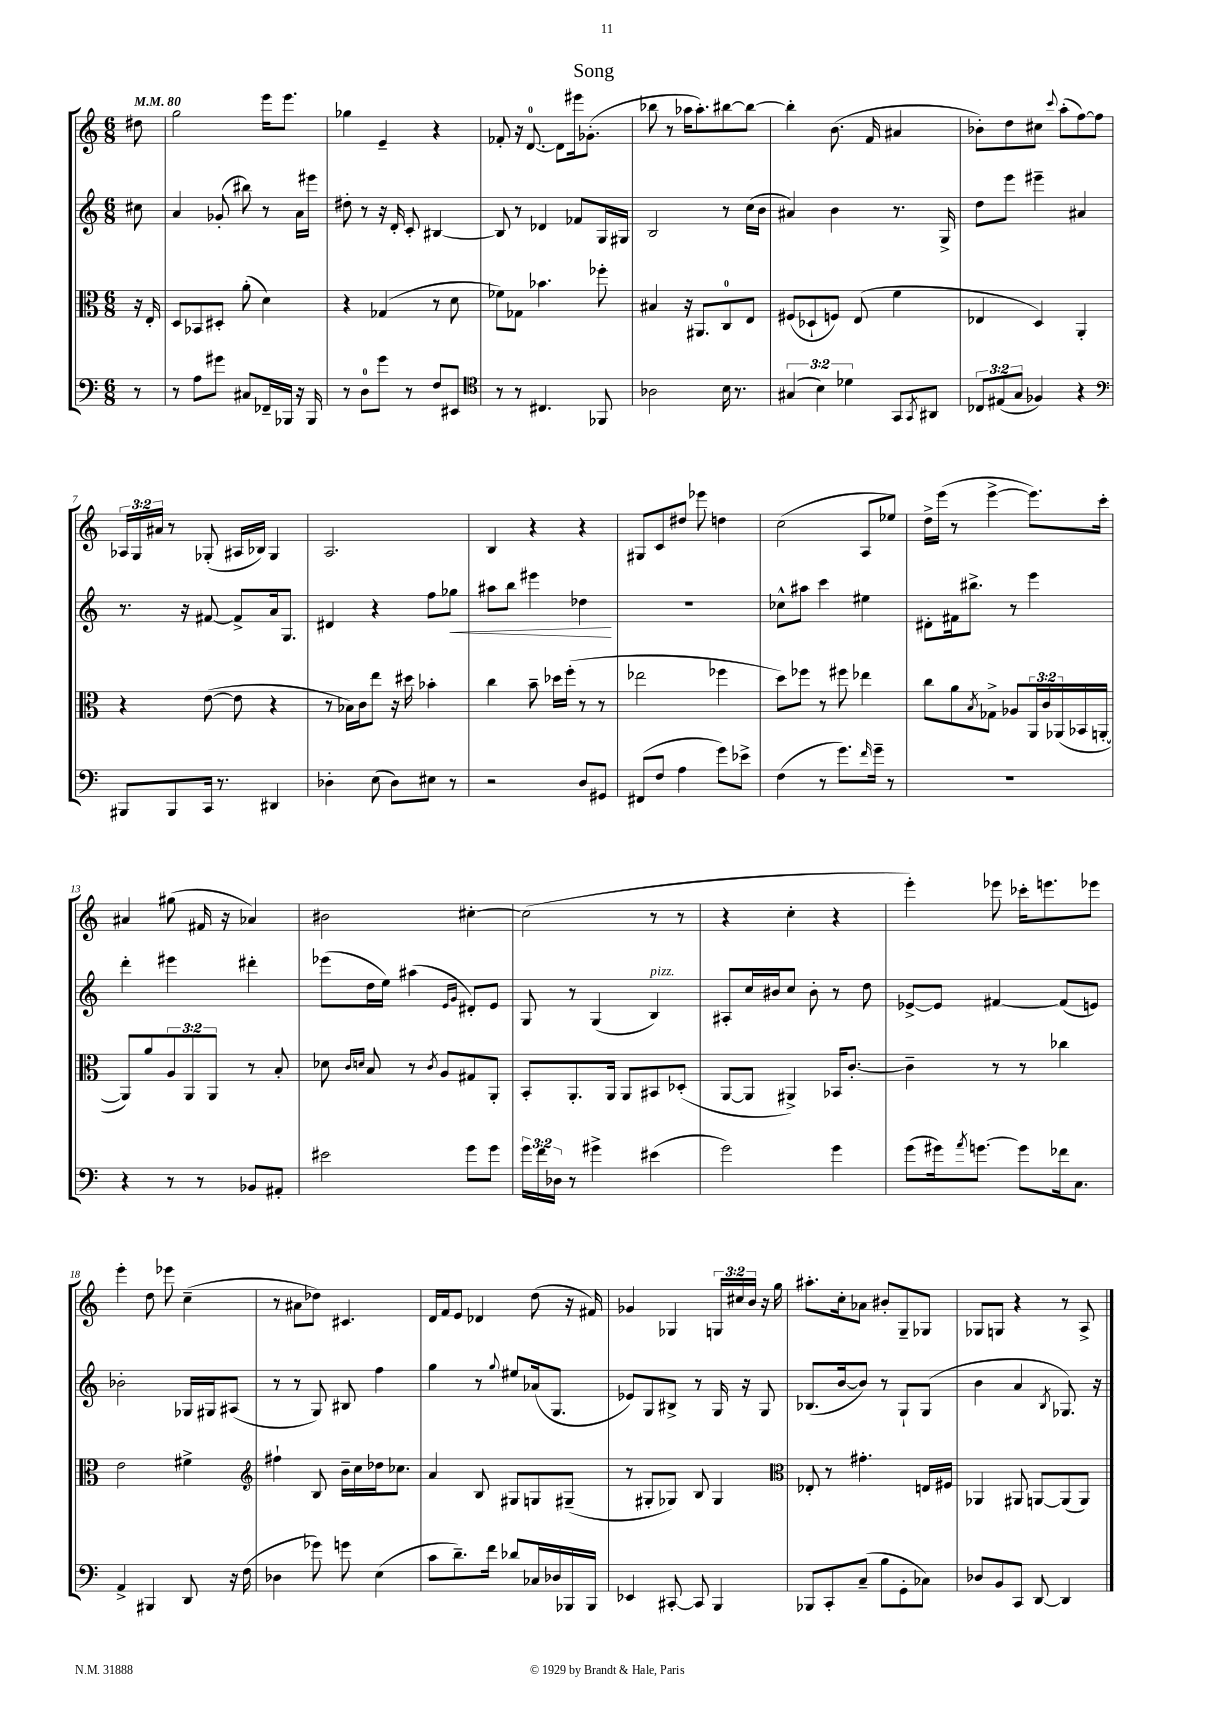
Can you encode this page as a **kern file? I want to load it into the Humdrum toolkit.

**kern	**kern	**kern	**kern
*staff4	*staff3	*staff2	*staff1
*clefF4	*clefC3	*clefG2	*clefG2
*k[]	*k[]	*k[]	*k[]
*M6/8	*M6/8	*M6/8	*M6/8
*MM80	*MM80	*MM80	*MM80
8r	16r	8cc#	8dd#
.	16E'	.	.
=	=	=	=
8r	8D	4a	2gg
8A	8BB-	.	.
8g#	8D#'	(8g-'	.
8C#	(8a'	8bb#)	.
16FF-~	4d)	8r	16eee
16BBB-	.	.	8.eee
16r	.	16a	.
16BBB-	.	16eee#	.
=	=	=	=
8r	4r	8dd#'	4gg-
8D	.	8r	.
8g	(4G-	16r	4e~
.	.	16d'	.
8r	.	8c'	.
8F	8r	[4B#	4r
8EE#	8d	.	.
=	=	=	=
*clefC4	*	*	*
8r	8f-)	8B#]	8f-'
8r	8G-	8r	16r
.	.	.	[8.d
4.C#	4.b-	4d-	.
.	.	.	8d]
.	.	8f-	16eee#
.	.	.	(8.g-'
8FF-	8ff-'	16G	.
.	.	16G#	.
=	=	=	=
2A-	4B#	2B	8bb-
.	.	.	8r
.	16r	.	16aa-
.	8.AA#	.	8.aa-')
16B	8C	8r	[8bb#
8.r	.	.	.
.	8E	(16cc	8bb#_
.	.	16b	.
=	=	=	=
(6G#	(8F#	4a#)	4bb#']
.	8D-`	.	.
6B)	.	.	.
.	8F)	4b	(8.b
6d-	.	.	.
.	(8E	.	.
.	.	.	16f
8GG	4f	8.r	4a#
8qGG	.	.	.
8AA#	.	.	.
.	.	16G^	.
=	=	=	=
12C-	4E-	8dd	8b-')
(12E#	.	.	.
.	.	8eee	8dd
12G	.	.	.
4F-)	4D)	4eee#~	8cc#
.	.	.	8qqccc
.	.	.	(8aa'
4r	4AA'	4a#	[8ff)
.	.	.	8ff]
=	=	=	=
*clefF4	*	*	*
8BBB#	4r	8.r	24A-
.	.	.	24G
.	.	.	24a#
8BBB#	.	.	8r
.	.	16r	.
16CC	([8e	[8f#	(8G-'
8.r	.	.	.
.	8e]	8f#^]	16A#
.	.	.	16B-)
4DD#	4r	16a	4G-
.	.	8.G	.
=	=	=	=
4D-'	8r	4d#	2.A
.	16B-)	.	.
.	16c	.	.
(8E	8ee	4r	.
8D-)	16r	.	.
.	16dd#	.	.
8E#	4b-'	8ff	.
8r	.	8gg-	.
=	=	=	=
2r	4cc	8aa#	4B
.	.	8bb	.
.	8b~	4eee#	4r
.	16dd-	.	.
.	(16ff'	.	.
8D	8r	4dd-	4r
8GG#	8r	.	.
=	=	=	=
(8FF#	2ee-	2.r	8G#
8F	.	.	8c
4A	.	.	8dd#
.	.	.	8eee-
8g)	4ff-	.	4dd
8e-^	.	.	.
=	=	=	=
(4F	8dd)	8cc-^^	(2cc
.	8ff-	8aa#	.
8r	8r	4ccc	.
8.g)	8ff#	.	.
.	4ee-	4ee#	8A
16qqf	.	.	.
16g~	.	.	.
8r	.	.	8ee-)
=	=	=	=
2.r	8cc	8d#'	16dd^
.	.	.	(16eee
.	8a	16f#	8r
.	.	8.bb#^	.
.	8qB	.	.
.	8G-^	.	[4eee^
.	8A-	8r	.
.	24AA	4eee	8.eee])
.	24c	.	.
.	(24AA-	.	.
.	16BB-	.	.
.	[16AA'	.	16ccc'
=	=	=	=
4r	8AA])	4ddd'	4a#
.	8a	.	.
8r	12A	4eee#	(8gg#
.	12AA	.	.
8r	.	.	16f#
.	12AA	.	.
.	.	.	16r
8BB-	8r	4ddd#'	4a-)
8AA#'	8B'	.	.
=	=	=	=
2e#	8d-	(8eee-	2b#
.	16qqc	.	.
.	16qqd	.	.
.	8B	16dd	.
.	.	16ee)	.
.	8r	(4aa#	.
.	8qc	.	.
.	8A	.	.
.	.	16qqe	.
.	.	16qqg	.
8g	8G#	8d#')	[4cc#'
8g	8AA'	8e	.
=	=	=	=
24g	8BB'	8G	(2cc#]
24f	.	.	.
24D-	.	.	.
8r	8.AA'	8r	.
4g#^	.	(4G	.
.	16AA	.	.
.	8AA	.	.
(4e#	8BB#	4B)	8r
.	(8D-'	.	8r
=	=	=	=
2g)	[8AA	8A#'	4r
.	8AA]	16cc	.
.	.	16b#	.
.	4AA#^)	8cc	4cc'
.	.	8b#'	.
4g	16BB-	8r	4r
.	[8.c'	.	.
.	.	8dd	.
=	=	=	=
(8g	4c~]	[8e-^	4eee')
16g#)	.	8e-]	.
8qa	.	.	.
[8.g	.	.	.
.	8r	[4f#	8eee-
8g]	8r	.	16ccc-'
.	.	.	8.eee
16f-	4cc-	(8f#]	.
8.C	.	.	.
.	.	8e)	8eee-
=	=	=	=
4AA^	2e	2b-'	4eee'
4BBB#	.	.	8dd
.	.	.	8eee-
8DD	4f#^	16G-	(4cc~
.	.	16G#	.
16r	.	(8A#	.
(16F	.	.	.
=	=	=	=
*	*clefG2	*	*
4D-	4ff#`	8r	8r
.	.	8r	8a#
8g-)	8B	8G)	8dd-)
8g	16b~	8B#	4.c#
.	16cc	.	.
(4E	16dd-	4ff	.
.	8.cc-	.	.
=	=	=	=
8c	4a	4gg	16d
.	.	.	16f
8.d~)	.	.	8e
.	8B	8r	4d-
16f	.	.	.
.	.	8qqgg	.
8d-	8G#	8ee#	.
16C-	8G	(16a-	(8dd
16D-	.	8.G	.
16BBB-	(8G#~	.	16r
16BBB-	.	.	16f#)
=	=	=	=
4EE-	8r	8e-)	4g-
.	8G#'	8G	.
[8CC#'	8G-)	8B#^	4G-
8CC#]	8B	8r	.
4BBB	4G-	16G	24G
.	.	.	24cc#
.	.	16r	.
.	.	.	24b
.	.	8G	16r
.	.	.	16gg
=	=	=	=
*	*clefC3	*	*
8BBB-	8E-'	(8.B-	8.aa#'
8CC'	8r	.	.
.	.	[16b	16cc'
(8C~	4.g#'	8b])	8a-
8B	.	8r	8b#'
8GG'	.	8G`	8G~
8C-)	16E	(8G	8G-
.	16F#	.	.
=	=	=	=
8D-	4AA-	4b	8G-
8BB	.	.	8G
8CC	8AA#	4a	4r
[8DD	[8AA	.	.
.	.	8qB	.
4DD]	(8AA]	8.G-)	8r
.	8AA)	.	8A^
.	.	16r	.
==	==	==	==
*-	*-	*-	*-
